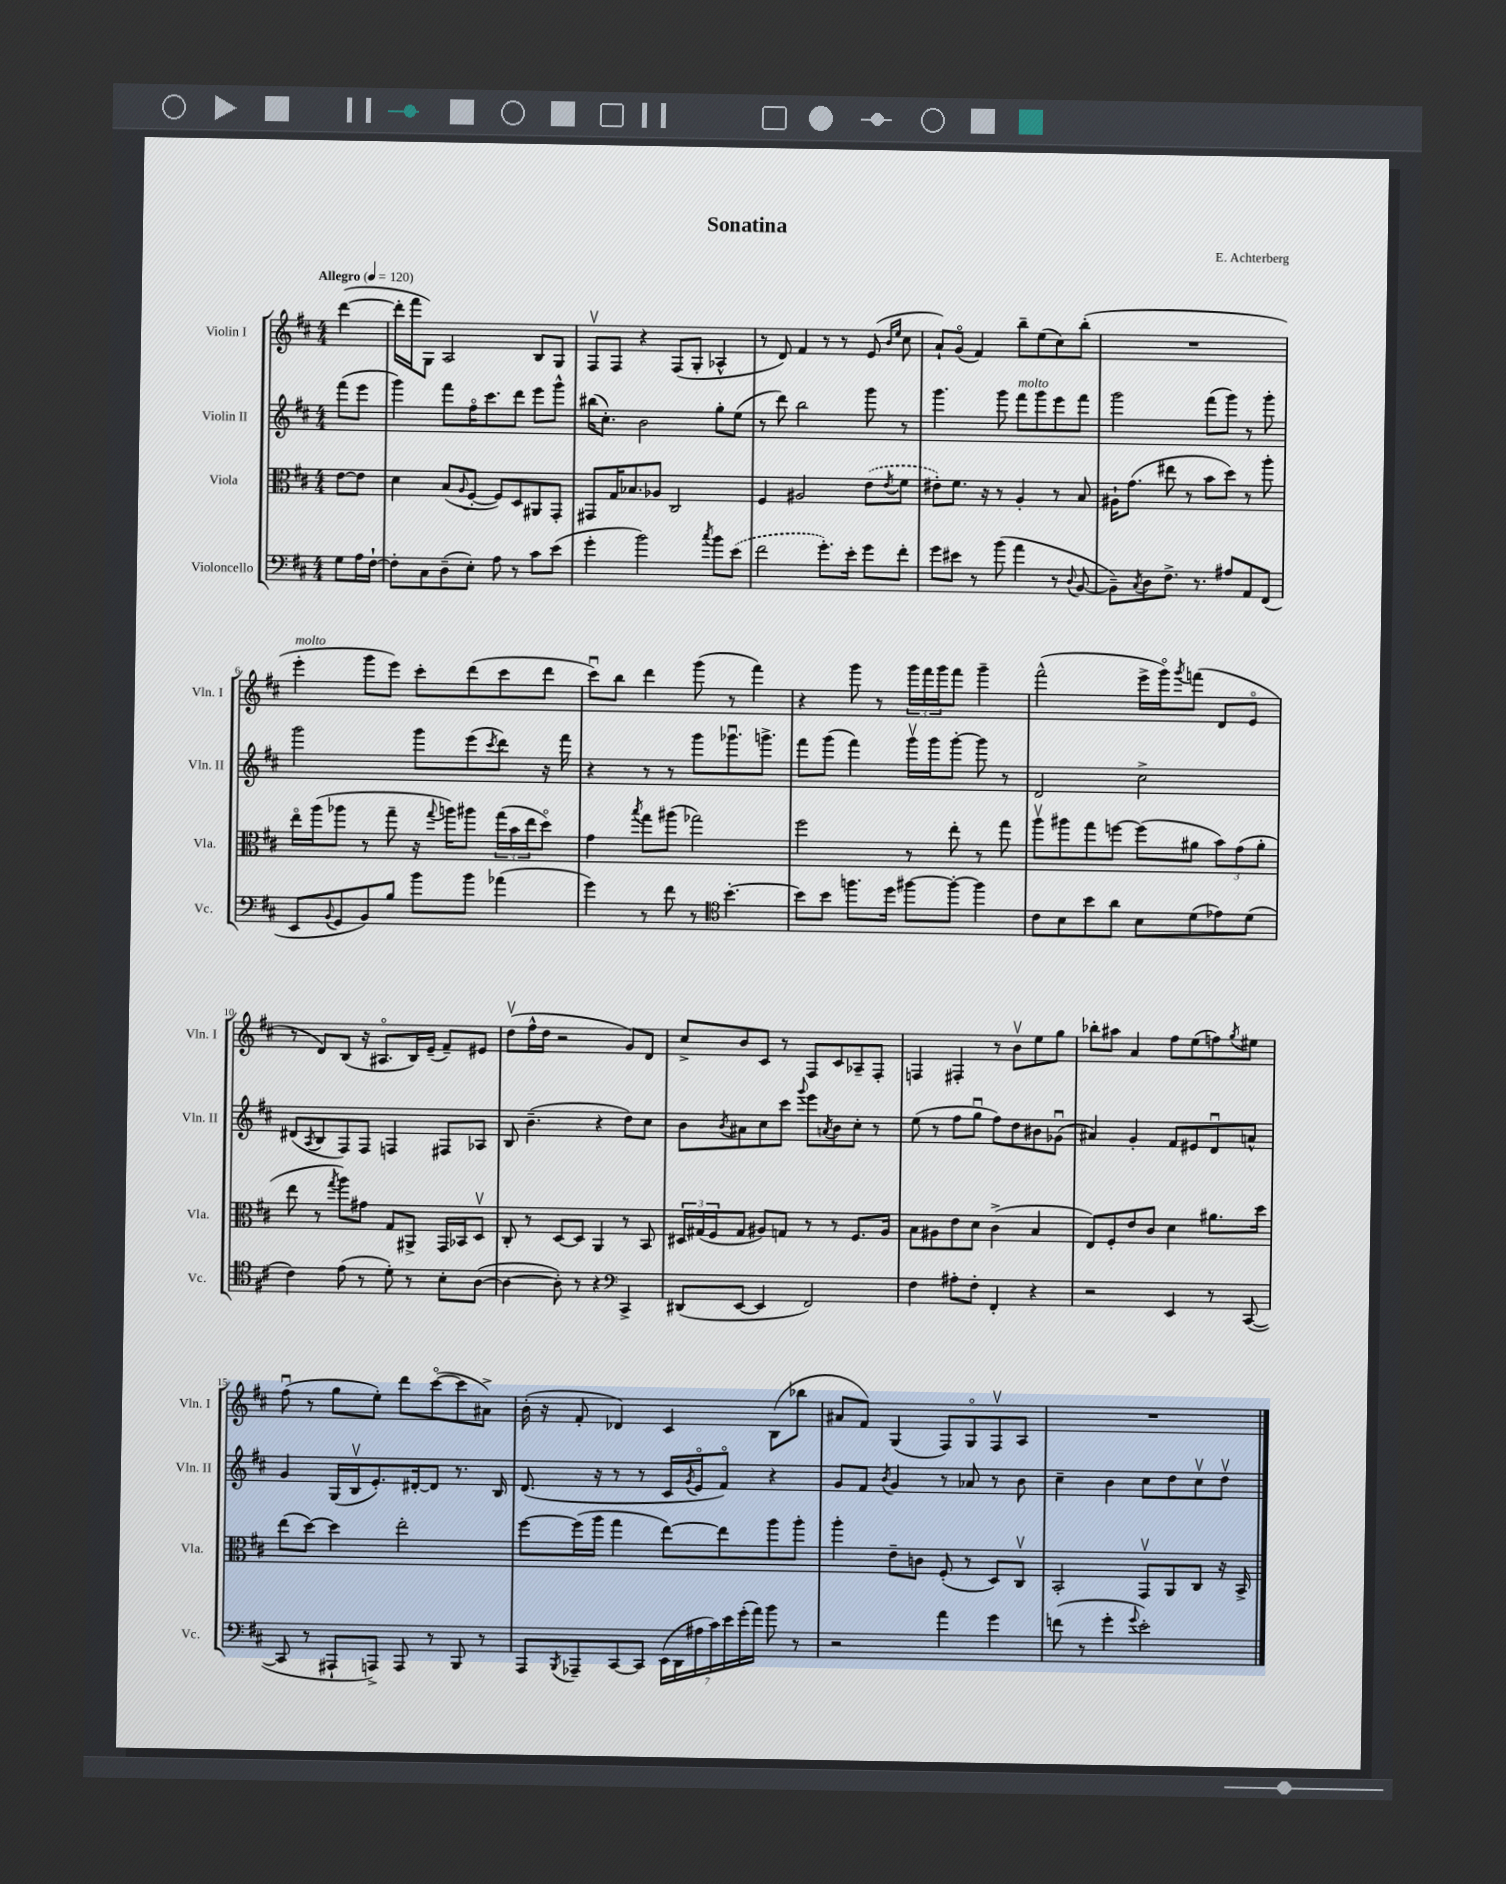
\header { title = "Sonatina" composer = "E. Achterberg" }
<<
\new StaffGroup <<
\new Staff = "s0" \with { instrumentName = "Violin I" shortInstrumentName = "Vln. I" } {
    \clef treble \key d \major \numericTimeSignature \time 4/4 \partial 4 \tempo "Allegro" 4 = 120
    d'''4~( |
    d'''16-. fis'''16 g8) a2 b8 g8 |
    fis8\upbow fis8 r4 fis8( g8-. aes4-^ |
    r8 d'8) fis'4 r8 r8 e'8( \grace { b'16 e''16 } cis''8 |
    a'8-!) g'8\flageolet( fis'4) b''8-- e''8( cis''8) b''8-.( |
    R1 |
    e'''4-.^\markup { \italic "molto" } g'''8 e'''8) cis'''8-. d'''8( cis'''8 d'''8 |
    cis'''8\downbow) b''8 d'''4 g'''8( r8 fis'''4) |
    r4 g'''8 r8 \tuplet 3/2 { g'''16 fis'''16 g'''16 } fis'''8 g'''4-- |
    fis'''2-^( e'''16-> g'''16\flageolet) \acciaccatura { g'''8 } f'''8( d'8 e'8\flageolet |
    r8 d'8) b8( r16 ais8.\flageolet b16) e'16--( fis'8--) eis'8 |
    d''8\upbow( fis''16-^ d''16 r2 g'8) d'8 |
    cis''8-> b'8 cis'8 r8 fis8 cis'8 aes8-- fis8-. |
    f4 fis4-. r8 b'8\upbow e''8 g''8 |
    bes''8-. ais''8 a'4 fis''8 e''8( f''8) \acciaccatura { g''8 } eis''8 |
    fis''8\downbow( r8 g''8 e''8-.) d'''8 cis'''8~\flageolet( cis'''8 ais'8->) |
    b'16-.( r16 fis'8-. des'4) cis'4 b8( bes''8 |
    ais'8 fis'8) g4( fis8) g8\flageolet fis8\upbow a8 |
    R1 \bar "|." |
}
\new Staff = "s1" \with { instrumentName = "Violin II" shortInstrumentName = "Vln. II" } {
    \clef treble \key d \major \numericTimeSignature \time 4/4 \partial 4
    fis'''8( e'''8 |
    g'''4) fis'''8 fis''16\flageolet cis'''8. d'''8 e'''8 g'''8-^ |
    bis''16( cis''8.-.) b'2 g''8-. e''8( |
    r8 d'''8) b''2 g'''8 r8 |
    g'''4. g'''8 fis'''8^\markup { \italic "molto" } g'''8 e'''8 fis'''8 |
    g'''2 fis'''8( g'''8) r8 g'''8-. |
    g'''2 g'''8 e'''8( \acciaccatura { cis'''8 } d'''8) r16 fis'''16 |
    r4 r8 r8 g'''8 ges'''8.\downbow g'''8.-> |
    fis'''8 g'''8( fis'''4) g'''16\upbow g'''16 g'''8~-. g'''8 r8 |
    d'2 cis''2-> |
    dis'8( \acciaccatura { a8 } b8 fis8) fis8 f4 fis8 aes8 |
    b8 b'4.--( r4 d''8) cis''8 |
    b'8 \acciaccatura { b'8 } ais'8 cis''8 cis'''8 \appoggiatura { g'''8 } e'''8 \acciaccatura { a'8 } b'8 cis''8-. r8 |
    e''8( r8 fis''8 g''8\downbow fis''8) d''8 bis'8 ges'8\downbow( |
    ais'4) g'4-. fis'8 eis'8 d'8\downbow a'8-^ |
    g'4 g16( b16\upbow e'8.-.) dis'16~-. dis'8 r8. b16 |
    d'8.( r16 r8 r8 cis'16 \acciaccatura { g'8 } e'16\flageolet fis'8\flageolet) r4 |
    g'8 fis'8 \acciaccatura { b'8 } g'4 r8 aes'8 r8 b'8 |
    cis''4-- b'4 cis''8 d''8 cis''8\upbow d''8\upbow \bar "|." |
}
\new Staff = "s2" \with { instrumentName = "Viola" shortInstrumentName = "Vla." } {
    \clef alto \key d \major \numericTimeSignature \time 4/4 \partial 4
    e'8~ e'8 |
    d'4 b8( \appoggiatura { a8 } fis8~-. fis8) d8 ais,8 g,8-. |
    gis,8 g16 bes8. aes8 cis2 |
    fis4 ais2 \once \slurDashed e'8( \acciaccatura { e'8 } fis'8 |
    eis'8-.) fis'8. r16 r8 a4-. r8 b8 |
    ais16-! g'8.( eis''8 r8 b'8 d''8) r8 a''8-. |
    e''16\flageolet a''16( aes''8 r8 g''8-- r16 \appoggiatura { g''8 } a''16) ais''8 \tuplet 3/2 { g''16( b'16 e''16 } d''8\flageolet) |
    g'4 \acciaccatura { b''8 } g''8 ais''8( ges''2) |
    fis''2 r8 e''8-. r8 g''8 |
    a''8\upbow ais''8 g''8 f''8~ f''8( ais'8 \tuplet 3/2 { b'8) g'8( ais'8-. } |
    e''8 r8 \acciaccatura { g''8 } a''8) gis'8 g8 ais,8-> g,16 bes,16 d8\upbow |
    cis8-. r8 d8~ d8 a,4 r8 b,8 |
    \tuplet 3/2 { dis16 gis16( fis16 } gis8 ais8) g8 r8 r8 fis8. ais16 |
    b8 ais8 e'8 d'8 cis'4->( b4 |
    e8) fis8-. e'8 cis'8 d'4 ais'8. d''16 |
    e''8( d''8~) d''4 e''2-. |
    fis''8~ fis''16( a''16 g''4 e''8~) e''8 a''8 a''8-. |
    a''4-. e'8-- c'8 fis8-.( r8 d8) cis8\upbow |
    b,2-. g,8\upbow a,8 cis8 r16 b,16-> \bar "|." |
}
\new Staff = "s3" \with { instrumentName = "Violoncello" shortInstrumentName = "Vc." } {
    \clef bass \key d \major \numericTimeSignature \time 4/4 \partial 4
    g8 a16 fis16~-! |
    fis8-. cis8 d8--( e8-.) a8 r8 cis'8 e'8( |
    g'4-. b'2) \acciaccatura { cis''8 } b'8 \once \slurDashed e'8( |
    fis'2 g'8.-.) e'16-. g'8 fis'8-. |
    g'8 eis'8 r8 b'8( a'4 r8 \appoggiatura { d8 } b,8~ |
    b,8--) \acciaccatura { cis8 } d8 fis8.-> r8. ais8 a,8 fis,8( |
    e,8 \appoggiatura { b,8 } g,8 b,8) b8 b'8 b'8 aes'4( |
    g'4) r8 fis'8 r8 \clef tenor b'4.~-. |
    b'8 b'8 f''8. d''16 fis''8~ fis''8~-. fis''4 |
    cis'8 b8 b'8 a'8 b8 d'8( ees'8) d'8( |
    cis'4) e'8( r8 d'8-.) r8 b8-. a8~( |
    a4~ a8-.) r8 r4 \clef bass cis,4-> |
    dis,8( e,8~ e,4 fis,2) |
    fis4 ais8-. fis8-. fis,4-. r4 |
    r2 e,4 r8 cis,8~( |
    cis,8 r8 ais,,8-! a,,8->) a,,8 r8 b,,8 r8 |
    a,,8 \acciaccatura { b,,8 } aes,,8-- cis,8~ cis,8 \tuplet 7/4 { e,16( d,16 ais16 cis'16) e'16 g'16-.( a'16) } b'8 r8 |
    r2 a'4 g'4 |
    f'8( r8 g'4-. \appoggiatura { g'8 } e'2-.) \bar "|." |
}
>>
>>
